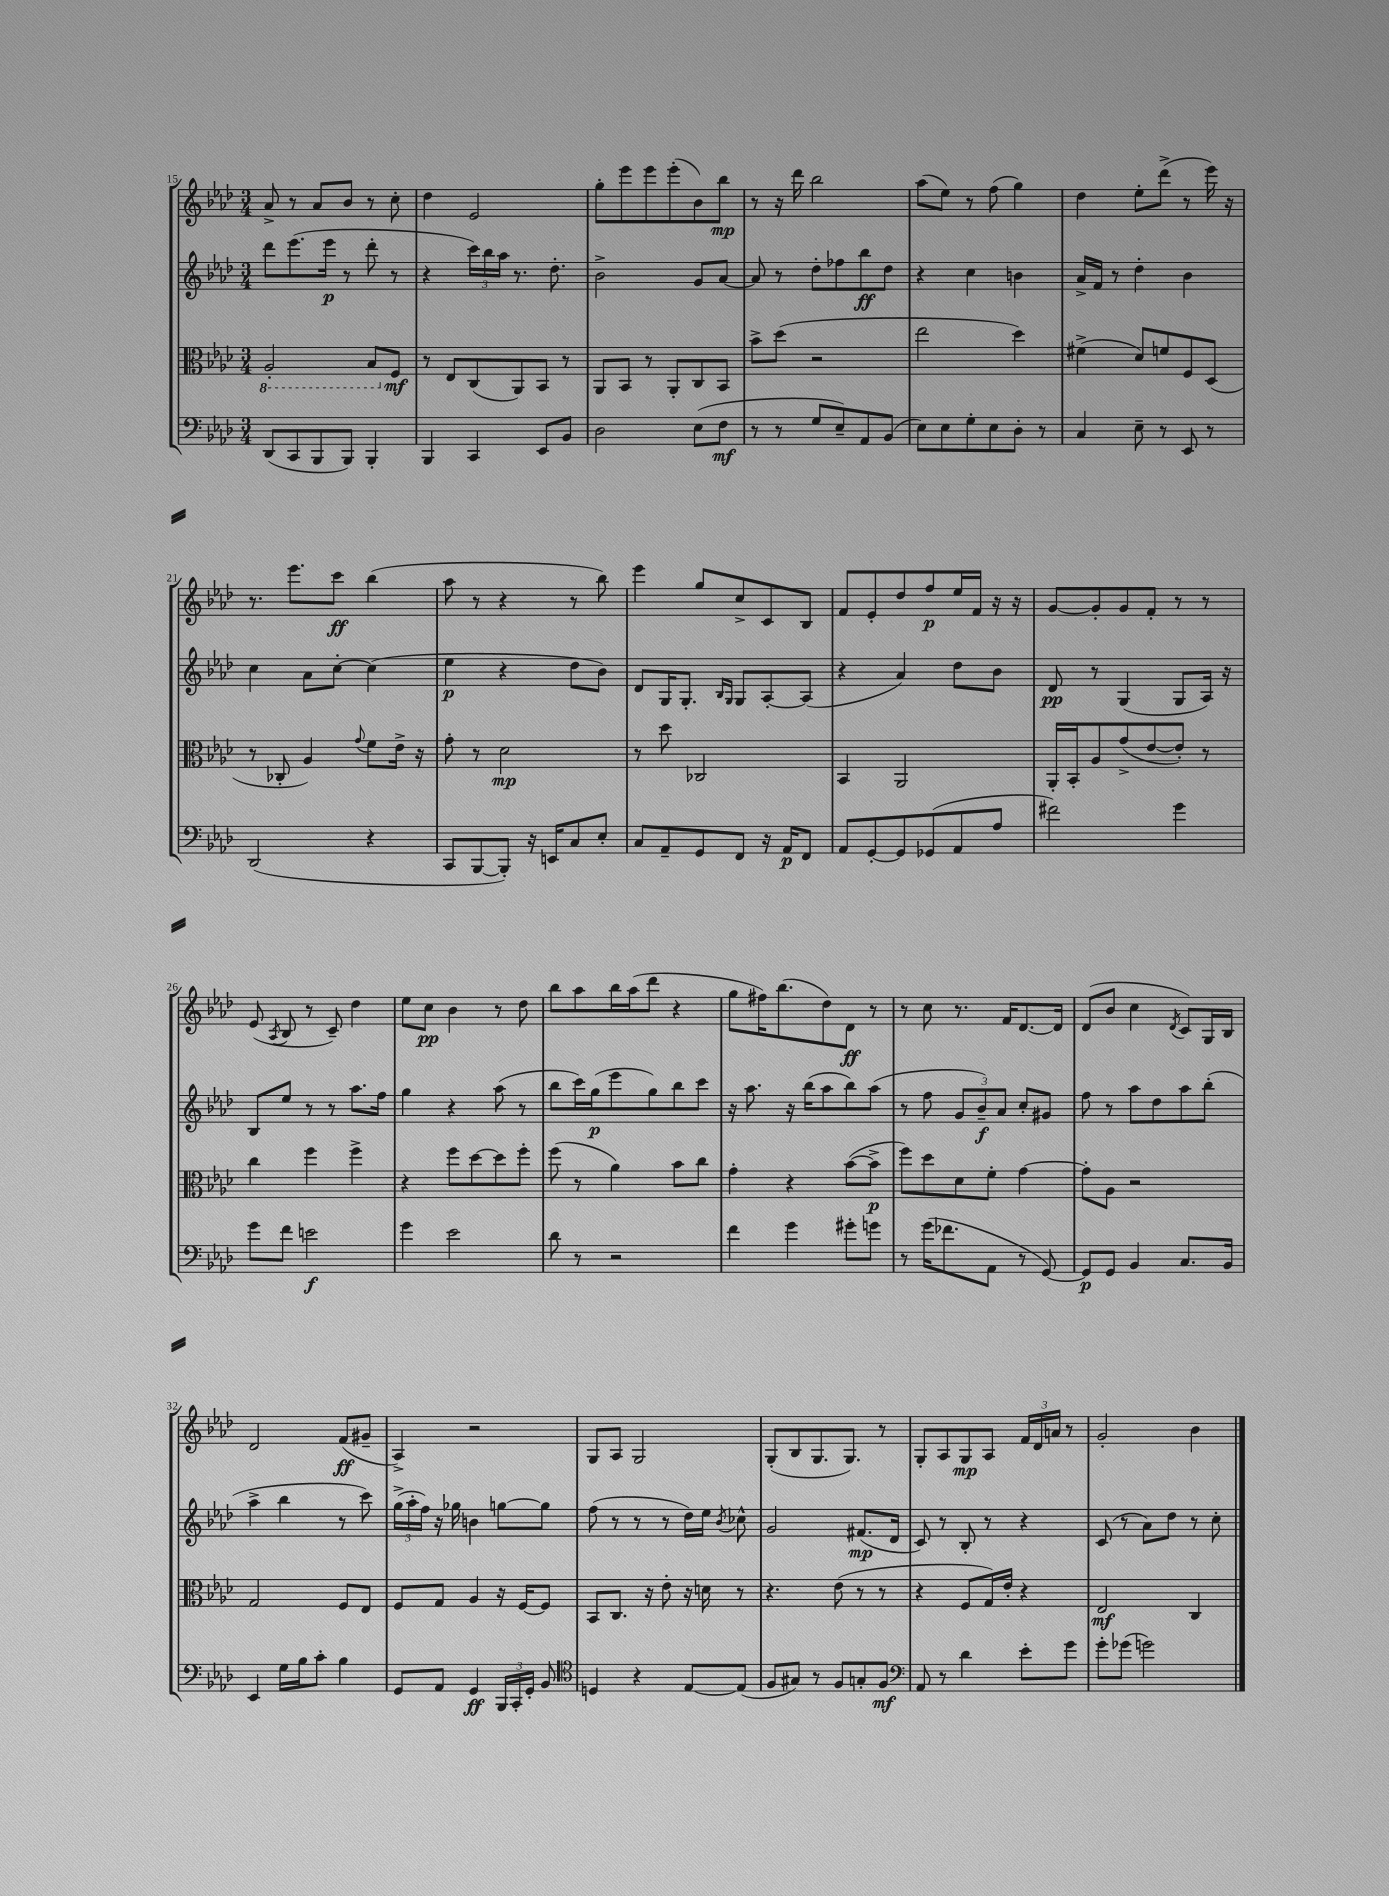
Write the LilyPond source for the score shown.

<<
\new StaffGroup <<
\new Staff = "s0" {
    \clef treble \key aes \major \numericTimeSignature \time 3/4
    \autoBeamOff aes'8-> r8 aes'8[ bes'8] r8 c''8-. |
    des''4 ees'2 |
    g''8[-. ees'''8 ees'''8 ees'''8-.( bes'8) bes''8]\mp |
    r8 r16 des'''16 bes''2 |
    aes''8[( ees''8]) r8 f''8( g''4) |
    des''4 ees''8[-. des'''8]->( r8 ees'''16) r16 |
    r8. ees'''8.[ c'''8]\ff bes''4( |
    aes''8 r8 r4 r8 bes''8) |
    ees'''4 g''8[ c''8-> c'8 bes8] |
    f'8[ ees'8-. des''8 f''8\p ees''16 f'16] r16 r16 |
    g'8[~ g'8-. g'8 f'8]-. r8 r8 |
    ees'8( \acciaccatura { aes8 } bes8 r8 c'8--) des''4 |
    ees''8[ c''8]\pp bes'4 r8 des''8 |
    bes''8[ aes''8 bes''16 aes''16( des'''8] r4 |
    g''8[ fis''16) bes''8.( des''8) des'8]\ff r8 |
    r8 c''8 r8. f'16[ des'8.~ des'16] |
    des'8[( bes'8] c''4 \acciaccatura { des'8 } c'8[) g16 bes16] |
    des'2 f'8[\ff( gis'8]-- |
    aes4->) r2 |
    g8[ aes8] g2 |
    g8[-.( bes8 g8. g8.]) r8 |
    g8[-. aes8 g8\mp aes8] \tuplet 3/2 { f'16[ des'16 a'16] } r8 |
    g'2-. bes'4 \bar "|." |
}
\new Staff = "s1" {
    \clef treble \key aes \major \numericTimeSignature \time 3/4
    \autoBeamOff des'''8[ ees'''8.( ees'''16]\p r8 des'''8-. r8 |
    r4 \tuplet 3/2 { c'''16[) bes''16 aes''16] } r8. des''8.-. |
    bes'2-> g'8[ aes'8]~ |
    aes'8 r8 des''8[-. fes''8 bes''8\ff des''8] |
    r4 c''4 b'4 |
    aes'16[-> f'16] r8 des''4-. bes'4 |
    c''4 aes'8[ c''8]~-. c''4( |
    ees''4\p r4 des''8[ bes'8]) |
    des'8[ g16 g8.]-. \grace { bes16[ g16] } g8[ aes8~-. aes8]( |
    r4 aes'4) des''8[ bes'8] |
    des'8\pp r8 g4( g8[ aes16]) r16 |
    bes8[ ees''8] r8 r8 aes''8.[ f''16] |
    g''4 r4 aes''8( r8 |
    bes''8[ c'''16) g''16\p( ees'''8 g''8) bes''8 c'''8] |
    r16 aes''8. r16 bes''16[( aes''8 bes''8) aes''8]( |
    r8 f''8 \tuplet 3/2 { g'8[ bes'8--\f) aes'8] } c''8[-. gis'8] |
    f''8 r8 aes''8[ des''8 aes''8 bes''8]-.( |
    aes''4-> bes''4 r8 c'''8) |
    \tuplet 3/2 { g''16[->( aes''16-. f''16]) } r16 ges''16 b'4 g''8[~ g''8] |
    f''8( r8 r8 r8 des''16[) ees''16] \acciaccatura { bes'8 } ces''8-^ |
    g'2 fis'8.[\mp( des'16] |
    c'8) r8 bes8-. r8 r4 |
    c'8( r8 aes'8[) des''8] r8 c''8-. \bar "|." |
}
\new Staff = "s2" {
    \clef alto \key aes \major \numericTimeSignature \time 3/4
    \autoBeamOff \ottava #-1 aes,2-. bes,8[ \ottava #0 f8]\mf |
    r8 ees8[ c8( aes,8) bes,8] r8 |
    aes,8[ bes,8] r8 aes,8[-. c8 bes,8] |
    bes'8[-> des''8]( r2 |
    ees''2 des''4) |
    fis'4->( des'8[) f'8 f8 des8]( |
    r8 ces8-. aes4) \appoggiatura { g'8 } f'8[ ees'16]-> r16 |
    g'8-. r8 des'2\mp |
    r8 des''8 ces2 |
    bes,4 aes,2 |
    aes,16[-. bes,16-. aes8 g'8->( ees'8~ ees'8]-.) r8 |
    c''4 f''4 f''4-> |
    r4 f''8[ des''8~ des''8 f''8]-. |
    f''8( r8 aes'4) bes'8[ c''8] |
    g'4-. r4 bes'8[~( bes'8]->\p |
    f''8[) des''8 des'8 f'8]-. g'4~ |
    g'8[-. aes8] r2 |
    g2 f8[ ees8] |
    f8[ g8] aes4 r16 f16[~ f8] |
    bes,8[ c8.] r16 ees'8-. r16 d'16 r8 |
    r4. ees'8( r8 r8 |
    r4 f8[ g16) ees'16]-. r4 |
    ees2\mf c4 \bar "|." |
}
\new Staff = "s3" {
    \clef bass \key aes \major \numericTimeSignature \time 3/4
    \autoBeamOff des,8[( c,8 bes,,8 bes,,8]) bes,,4-. |
    bes,,4 c,4 ees,8[ bes,8] |
    des2 ees8[( f8]\mf |
    r8 r8 g8[ ees8--) aes,8 bes,8]( |
    ees8[) ees8 g8-. ees8 des8]-. r8 |
    c4 ees8-- r8 ees,8 r8 |
    des,2( r4 |
    c,8[ bes,,8~ bes,,8]-.) r16 e,16[ c8 ees8]-. |
    c8[ aes,8-- g,8 f,8] r16 aes,16[\p f,8] |
    aes,8[ g,8~-. g,8 ges,8( aes,8 aes8] |
    fis'2) g'4 |
    g'8[ f'8] e'2\f |
    g'4 ees'2 |
    des'8 r8 r2 |
    f'4 g'4 gis'8[-. g'8] |
    r8 g'16[( fes'8. aes,8] r8 g,8~) |
    g,8[\p g,8] bes,4 c8.[ bes,16] |
    ees,4 g16[ bes16 c'8]-. bes4 |
    g,8[ aes,8] g,4\ff \tuplet 3/2 { bes,,16[ c,16-. g,16]-. } bes,8 |
    \clef tenor d4 r4 ees8[~ ees8]( |
    f8[ gis8]) r8 f8[ g8-. f8]\mf |
    \clef bass aes,8 r8 des'4 ees'8[-. g'8] |
    g'8[-. ges'8]( g'2) \bar "|." |
}
>>
>>
\layout { \context { \Score currentBarNumber = #15 } }
